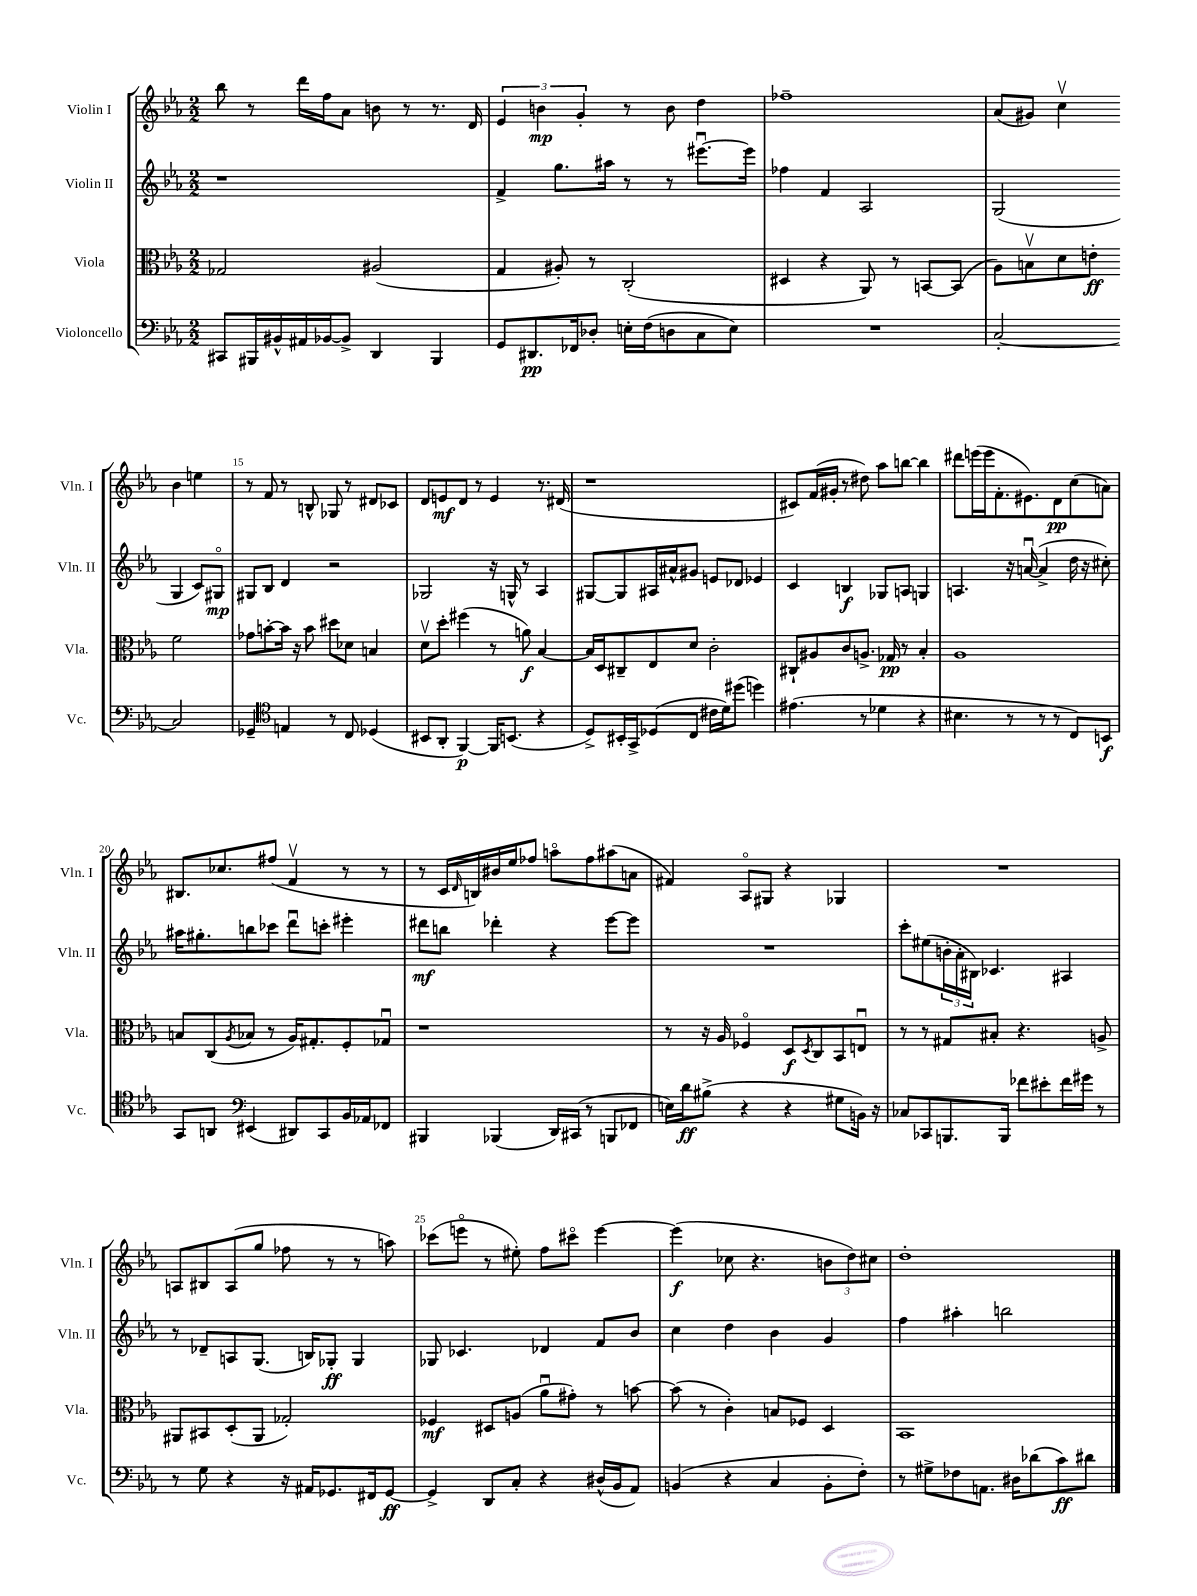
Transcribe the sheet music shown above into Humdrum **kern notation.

**kern	**dynam	**kern	**dynam	**kern	**dynam	**kern	**dynam
*part4	*part4	*part3	*part3	*part2	*part2	*part1	*part1
*staff4	*staff4	*staff3	*staff3	*staff2	*staff2	*staff1	*staff1
*I"Violoncello	*	*I"Viola	*	*I"Violin II	*	*I"Violin I	*
*I'Vc.	*	*I'Vla.	*	*I'Vln. II	*	*I'Vln. I	*
*clefF4	*	*clefC3	*	*clefG2	*	*clefG2	*
*k[b-e-a-]	*	*k[b-e-a-]	*	*k[b-e-a-]	*	*k[b-e-a-]	*
*M2/2	*	*M2/2	*	*M2/2	*	*M2/2	*
=11	=11	=11	=11	=11	=11	=11	=11
8CC#X/L	.	2G-X/	.	1r	.	8bb-\	.
16BBB#X/L	.	.	.	.	.	8r	.
16BB#X^^/	.	.	.	.	.	.	.
16AA#X/	.	.	.	.	.	16ddd\LL	.
[16BB-X/J	.	.	.	.	.	16ff\J	.
8BB-^/J]	.	.	.	.	.	8a-\J	.
4DD/	.	(2A#X/	.	.	.	8bn\	.
.	.	.	.	.	.	8r	.
4BBB#/	.	.	.	.	.	8.r	.
.	.	.	.	.	.	16d/	.
=12	=12	=12	=12	=12	=12	=12	=12
8GG/L	.	4G/	.	4f^/	.	6e-/	.
8.DD#X/	pp	.	.	.	.	.	.
.	.	.	.	.	.	6bn\	mp
.	.	8A#X'/)	.	8.gg\L	.	.	.
16FF-X/k	.	.	.	.	.	.	.
.	.	.	.	.	.	6g'/	.
8D-X'/J	.	8r	.	.	.	.	.
.	.	.	.	16aa#X\Jk	.	.	.
16En'\LL	.	(2C'/	.	8r	.	8r	.
(16F\J	.	.	.	.	.	.	.
8Dn\	.	.	.	8r	.	8b\	.
8C\	.	.	.	[8.eee#Xu\L	.	4dd\	.
8E\J)	.	.	.	.	.	.	.
.	.	.	.	16eee#\Jk]	.	.	.
=13	=13	=13	=13	=13	=13	=13	=13
1r	.	4D#X/	.	4ff-X\	.	1ff-X~	.
.	.	4r	.	4f/	.	.	.
.	.	8AA-/)	.	2A-/	.	.	.
.	.	8r	.	.	.	.	.
.	.	[8BBn/L	.	.	.	.	.
.	.	(8BB/J]	.	.	.	.	.
=14	=14	=14	=14	=14	=14	=14	=14
[2C'/	.	8A-\L)	.	(2G/	.	(8a-/L	.
.	.	8Bnv\	.	.	.	8g#X/J)	.
.	.	8d\	.	.	.	4ccv\	.
.	.	8en'\J	ff	.	.	.	.
2C/]	.	2f\	.	4G/	.	4b-\	.
.	.	.	.	8c/L)	.	4een\	.
.	.	.	.	8G#X/J	mp	.	.
!!LO:LB:g=z
=15	=15	=15	=15	=15	=15	=15	=15
4GG-X~/	.	8g-X\L	.	8G#X/L	.	8r	.
.	.	[8bn'\	.	8B-/J	.	8f/	.
*clefC4	*	*	*	*	*	*	*
4En/	.	16b\Jk]	.	4d/	.	8r	.
.	.	16r	.	.	.	.	.
.	.	8b\	.	.	.	8Bn^^/	.
8r	.	8dd#X\L	.	2r	.	8G-X/	.
8C/	.	8d-X\J	.	.	.	8r	.
(4D-X/	.	4Bn/	.	.	.	8d#X/L	.
.	.	.	.	.	.	8c-X/J	.
=16	=16	=16	=16	=16	=16	=16	=16
8BB#X/L	.	8dv\L	.	2G-X/	.	8d/L	.
8AA-'/J	.	8dd'\J	.	.	.	8en/	mf
[4FF/)	p	(4ff#X\	.	.	.	8d/J	.
.	.	.	.	.	.	8r	.
16FF/KL]	.	8r	.	16r	.	4e/	.
(8.BBn/J	.	.	.	16Gn^^/	.	.	.
.	.	8an\)	f	8r	.	.	.
4r	.	[4B-/	.	4A-/	.	8.r	.
.	.	.	.	.	.	(16d#X/	.
=17	=17	=17	=17	=17	=17	=17	=17
8D^/L)	.	16B-/LL]	.	[8G#X/L	.	1r	.
.	.	16D/J	.	.	.	.	.
16BB#X'/L	.	8C#X~/	.	8G#/]	.	.	.
16GG^/J	.	.	.	.	.	.	.
(8D-X/	.	8E-/	.	16A#X/L	.	.	.
.	.	.	.	16a#X^^/J	.	.	.
8C/J	.	8d/J	.	8g#X/J	.	.	.
16c#X\LL	.	2c'\	.	8en/L	.	.	.
16d\J)	.	.	.	.	.	.	.
(8dd#X\J	.	.	.	8d-X/J	.	.	.
4ddn\)	.	.	.	4e-X/	.	.	.
=18	=18	=18	=18	=18	=18	=18	=18
(4.e#X\	.	8C#X`/L	.	4c/	.	8c#X/L)	.
.	.	8A#X/	.	.	.	(16f/L	.
.	.	.	.	.	.	16g#X'/JJ	.
.	.	8c/	.	4Bn/	f	8r	.
8r	.	8.An^/J	.	.	.	8dd#X\)	.
4d-X\	.	.	.	8G-X/L	.	8aa-\L	.
.	.	16G-X/	pp	.	.	.	.
.	.	8r	.	8An/J	.	[8bbn\J	.
4r	.	4B-'/	.	4Gn/	.	4bb\]	.
=19	=19	=19	=19	=19	=19	=19	=19
4.B#X\	.	1A-	.	4.An/	.	8ddd#X\L	.
.	.	.	.	.	.	(16eeen\L	.
.	.	.	.	.	.	16eee\J	.
.	.	.	.	.	.	8.f'\	.
8r	.	.	.	16r	.	.	.
.	.	.	.	([16anu/	.	8.e#X\)	.
8r	.	.	.	4a^/]	.	.	.
8r	.	.	.	.	.	8d\	pp
8C/L)	.	.	.	16dd\	.	(8cc\	.
.	.	.	.	16r	.	.	.
8BBn/J	f	.	.	8cc#X'\)	.	8an\J)	.
!!LO:LB:g=z
=20	=20	=20	=20	=20	=20	=20	=20
8GG/L	.	8Bn/L	.	16aa#X\KL	.	8.B#X/L	.
.	.	.	.	8.gg#X'\	.	.	.
8AAn/J	.	(8C/	.	.	.	.	.
.	.	.	.	.	.	8.cc-X/	.
*clefF4	*	*	*	*	*	*	*
.	.	8qA-/	.	.	.	.	.
(4EE#X/	.	8B-X/J	.	8bbn\	.	.	.
.	.	8r	.	8ccc-X\J	.	(8ff#X/J	.
8DD#X/L)	.	16A-/KL)	.	8dddu\L	.	4fv/	.
.	.	8.G#X'/	.	.	.	.	.
8CC/	.	.	.	8cccn'\J	.	.	.
16BB-/L	.	8F'/	.	4eee#X'\	.	8r	.
16AA-X/J	.	.	.	.	.	.	.
8FF-X/J	.	8G-Xu/J	.	.	.	8r	.
=21	=21	=21	=21	=21	=21	=21	=21
4BBB#X/	.	1r	.	8ddd#X\L	mf	8r	.
.	.	.	.	8bbn\J	.	16c/LL	.
.	.	.	.	.	.	16qqd/	.
.	.	.	.	.	.	16Bn/)	.
(4BBB-X/	.	.	.	4ddd-X'\	.	16b#X/	.
.	.	.	.	.	.	16ee-/J	.
.	.	.	.	.	.	8ff-X/J	.
16DD/LL)	.	.	.	4r	.	8aan\L	.
(16CC#X/JJ	.	.	.	.	.	.	.
8r	.	.	.	.	.	8ff-\	.
8BBBn/L	.	.	.	[8eee-\L	.	(8aa#X\	.
8FF-X/J	.	.	.	8eee-\J]	.	8an\J	.
=22	=22	=22	=22	=22	=22	=22	=22
16En\LL)	.	8r	.	1r	.	4f#X/)	.
16d\J	ff	.	.	.	.	.	.
(8B#X^\J	.	16r	.	.	.	.	.
.	.	16A-/	.	.	.	.	.
4r	.	4F-X/	.	.	.	8A-/L	.
.	.	.	.	.	.	8G#X/J	.
4r	.	8D/L	f	.	.	4r	.
.	.	8qD/	.	.	.	.	.
.	.	8C/	.	.	.	.	.
8G#X\L	.	8BB-/	.	.	.	4G-X/	.
16BBn\Jk)	.	8Enu/J	.	.	.	.	.
16r	.	.	.	.	.	.	.
=23	=23	=23	=23	=23	=23	=23	=23
8C-X/L	.	8r	.	8ccc'\L	.	1r	.
8CC-X/	.	8r	.	(8ee#X\	.	.	.
8.BBBn/	.	8G#X/L	.	24bn'\L	.	.	.
.	.	.	.	24a-'\	.	.	.
.	.	.	.	24B#X\JJ)	.	.	.
.	.	8B#X'/J	.	4.c-X/	.	.	.
16BBB/Jk	.	.	.	.	.	.	.
8f-X\L	.	4.r	.	.	.	.	.
8e#X'\	.	.	.	.	.	.	.
16f-\L	.	.	.	4A#X/	.	.	.
16g#X\JJ	.	.	.	.	.	.	.
8r	.	8An^/	.	.	.	.	.
!!LO:LB:g=z
=24	=24	=24	=24	=24	=24	=24	=24
8r	.	8AA#X/L	.	8r	.	8An/L	.
8G\	.	8BB#X/	.	8d-X~/L	.	8B#X/	.
4r	.	(8D'/	.	8An/	.	(8A/	.
.	.	8AA#/J	.	(8.G/J	.	8gg/J	.
16r	.	2G-X'/)	.	.	.	8ff-X\	.
16AA#X/KL	.	.	.	16Bn/KL)	.	.	.
8.GG-X/	.	.	.	8G-X'/J	ff	8r	.
.	.	.	.	4G-/	.	8r	.
16FF#X/k	.	.	.	.	.	.	.
[8GG-/J	ff	.	.	.	.	8aan\)	.
=25	=25	=25	=25	=25	=25	=25	=25
4GG-^/]	.	4F-X/	mf	8G-X/	.	(8ccc-X\L	.
.	.	.	.	4.c-X/	.	8eeen\J	.
8DD/L	.	8D#X/L	.	.	.	8r	.
8C'/J	.	(8An/J	.	.	.	8ee#X'\)	.
4r	.	8a-u\L	.	4d-X/	.	8ff\L	.
.	.	8g#X'\J)	.	.	.	8ccc#X\J	.
(16D#X^^/LL	.	8r	.	8f/L	.	[4eee\	.
16BB-/J	.	.	.	.	.	.	.
8AA-/J)	.	[8bn\	.	8b-/J	.	.	.
=26	=26	=26	=26	=26	=26	=26	=26
(4BBn/	.	(8b\]	.	4cc\	.	(4eee\]	f
.	.	8r	.	.	.	.	.
4r	.	4c'\)	.	4dd\	.	8cc-X\	.
.	.	.	.	.	.	4.r	.
4C/	.	8Bn/L	.	4b-\	.	.	.
.	.	8F-X/J	.	.	.	.	.
8BB'\L	.	4D/	.	4g/	.	12bn\L	.
.	.	.	.	.	.	12dd\)	.
8F'\J)	.	.	.	.	.	.	.
.	.	.	.	.	.	12cc#X\J	.
=27	=27	=27	=27	=27	=27	=27	=27
8r	.	1BB-	.	4ff\	.	1dd'	.
8G#X^\L	.	.	.	.	.	.	.
8F-X\	.	.	.	4aa#X'\	.	.	.
8.AAn\J	.	.	.	.	.	.	.
.	.	.	.	2bbn\	.	.	.
16D#X\KL	.	.	.	.	.	.	.
(8d-X\	.	.	.	.	.	.	.
8c\)	ff	.	.	.	.	.	.
8d#X\J	.	.	.	.	.	.	.
==	==	==	==	==	==	==	==
*-	*-	*-	*-	*-	*-	*-	*-
